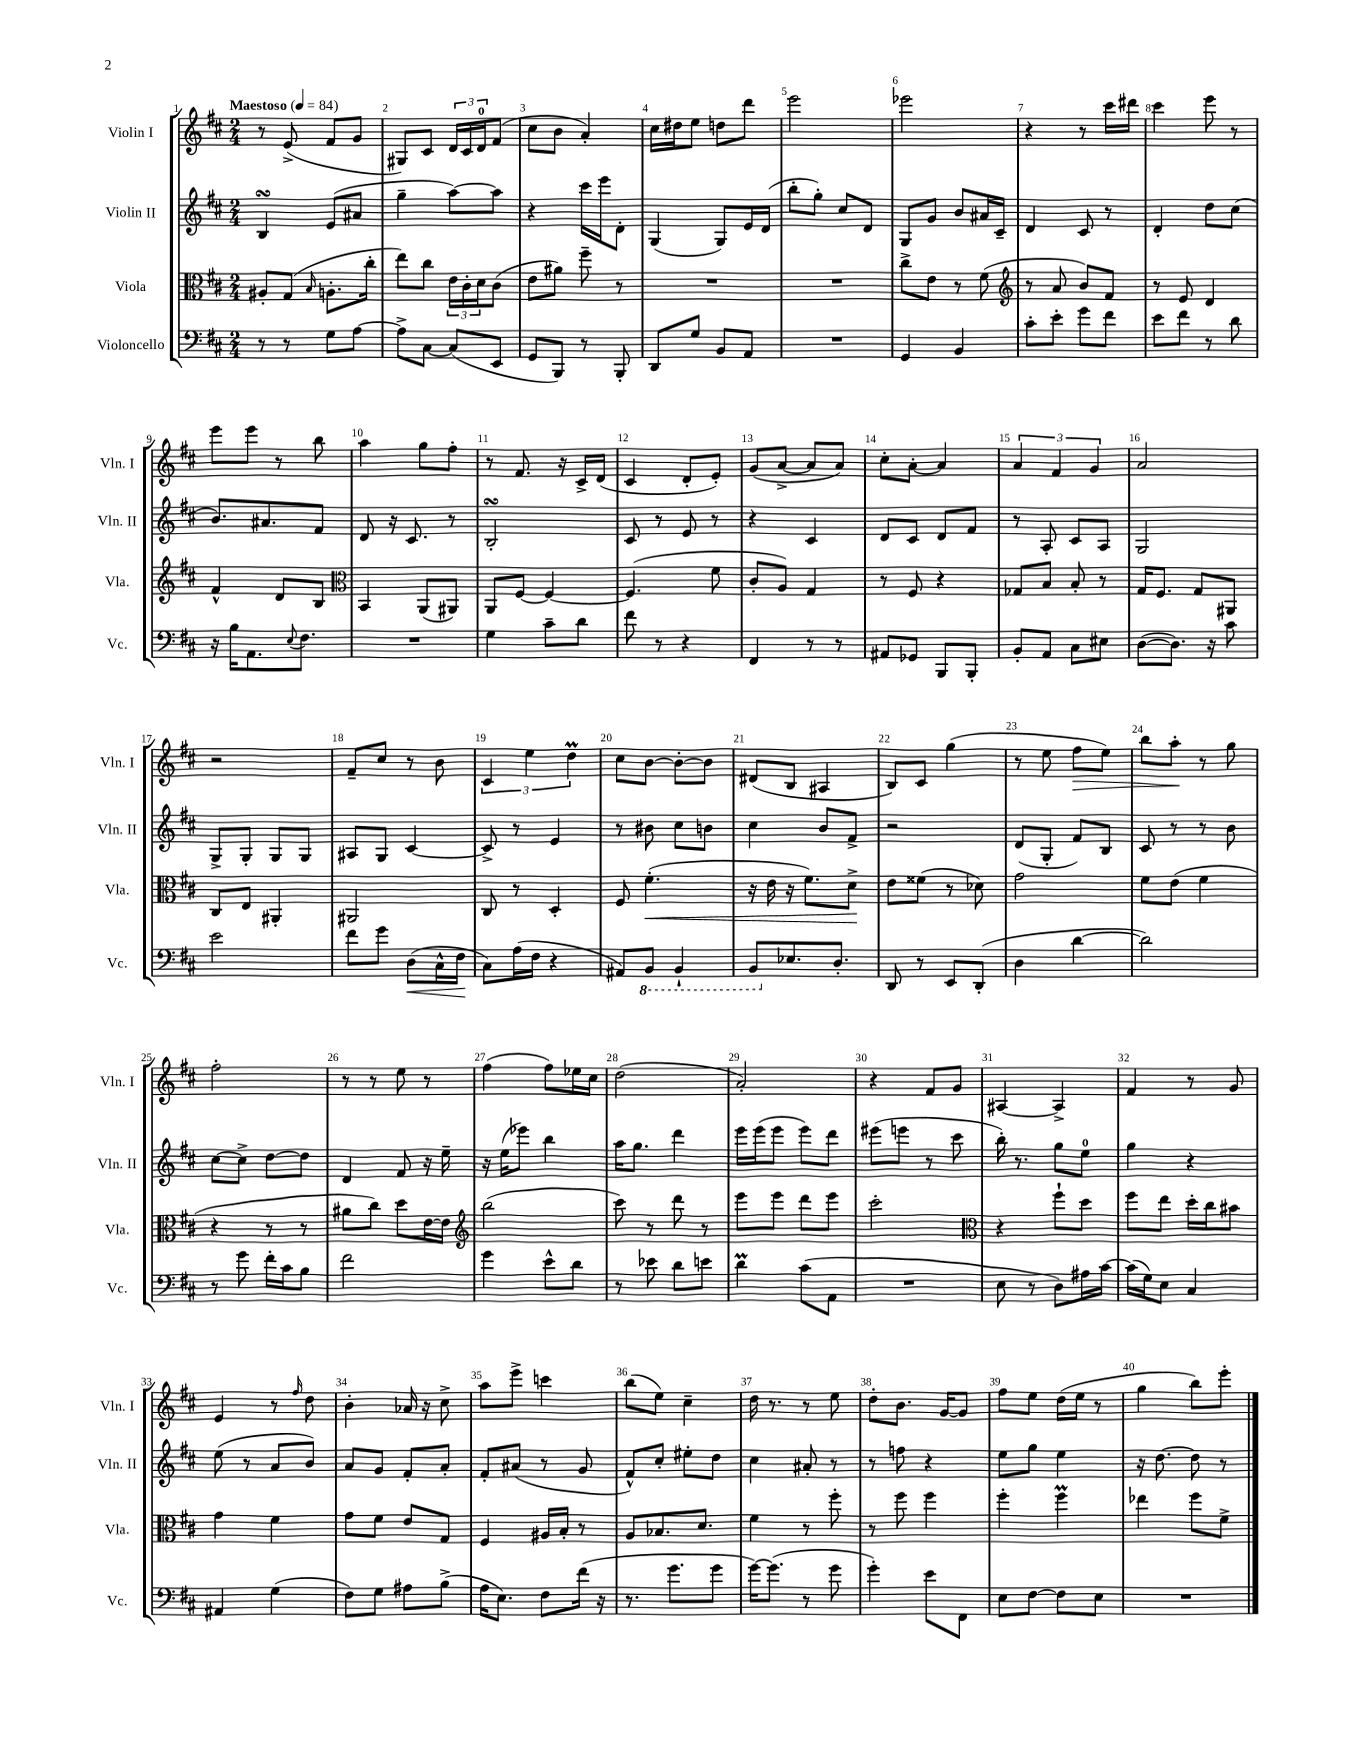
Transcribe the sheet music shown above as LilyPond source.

<<
\new StaffGroup <<
\new Staff = "s0" \with { instrumentName = "Violin I" shortInstrumentName = "Vln. I" } {
    \clef treble \key d \major \numericTimeSignature \time 2/4 \tempo "Maestoso" 4 = 84
    r8 e'8->( fis'8 g'8 |
    gis8) cis'8 \tuplet 3/2 { d'16 cis'16 d'16-0 } fis'8( |
    cis''8 b'8 a'4-.) |
    cis''16 dis''16 e''8 d''8 d'''8 |
    e'''2 |
    ees'''2 |
    r4 r8 cis'''16 dis'''16 |
    cis'''4 e'''8 r8 |
    e'''8 e'''8 r8 b''8 |
    a''4 g''8 fis''8-. |
    r8 fis'8. r16 cis'16-> d'16( |
    cis'4 d'8-. e'8-.) |
    g'8( a'8~-> a'8 a'8) |
    cis''8-. a'8~-. a'4 |
    \tuplet 3/2 { a'4 fis'4 g'4 } |
    a'2 |
    r2 |
    fis'8-- cis''8 r8 b'8 |
    \tuplet 3/2 { cis'4 e''4 d''4\prall } |
    cis''8 b'8~ b'8~-. b'8 |
    dis'8( b8 ais4 |
    b8) cis'8 g''4( |
    r8 e''8 fis''8\> e''8) |
    b''8 a''8-.\! r8 g''8 |
    fis''2-. |
    r8 r8 e''8 r8 |
    fis''4( fis''8) ees''16 cis''16 |
    d''2( |
    a'2-.) |
    r4 fis'8 g'8 |
    ais4~ ais4-> |
    fis'4 r8 g'8 |
    e'4 r8 \grace { fis''16 } d''8 |
    b'4-. aes'16 r16 cis''8-> |
    a''8 e'''8-> c'''4 |
    b''8( e''8) cis''4-- |
    d''16 r8. r8 e''8 |
    d''8-. b'8. g'16~ g'8 |
    fis''8 e''8 d''16( e''16 r8 |
    g''4 b''8) e'''8-. \bar "|." |
}
\new Staff = "s1" \with { instrumentName = "Violin II" shortInstrumentName = "Vln. II" } {
    \clef treble \key d \major \numericTimeSignature \time 2/4
    b4\turn e'8( ais'8 |
    g''4-- a''8~) a''8 |
    r4 cis'''16 e'''16 d'8-. |
    g4( g8) e'16 d'16( |
    b''8-. g''8-.) cis''8 d'8 |
    g8 g'8 b'8 ais'16 cis'16-- |
    d'4 cis'8 r8 |
    d'4-. d''8 cis''8( |
    b'8.) ais'8. fis'8 |
    d'8 r16 cis'8. r8 |
    b2-.\turn |
    cis'8 r8 e'8 r8 |
    r4 cis'4 |
    d'8 cis'8 d'8 fis'8 |
    r8 a8-. cis'8 a8 |
    g2 |
    g8-> g8-. g8 g8 |
    ais8 g8 cis'4~ |
    cis'8-> r8 e'4 |
    r8 bis'8 cis''8 b'8 |
    cis''4 b'8 fis'8-> |
    r2 |
    d'8( g8-. fis'8) b8 |
    cis'8 r8 r8 b'8 |
    cis''8~ cis''8-> d''8~ d''8 |
    d'4 fis'8 r16 e''16-- |
    r16 e''16( ees'''8) b''4 |
    a''16 g''8. d'''4 |
    e'''16 e'''16( e'''8 e'''8) d'''8 |
    eis'''8( e'''8 r8 cis'''8 |
    b''16-.) r8. g''8 e''8-0 |
    g''4 r4 |
    e''8( r8 a'8 b'8) |
    a'8 g'8 fis'8-. a'8-. |
    fis'8-. ais'8( r8 g'8 |
    fis'8-^) cis''8-. eis''8-. d''8 |
    cis''4 ais'8-. r8 |
    r8 f''8 r4 |
    e''8 g''8 e''4 |
    r16 d''8.~ d''8 r8 \bar "|." |
}
\new Staff = "s2" \with { instrumentName = "Viola" shortInstrumentName = "Vla." } {
    \clef alto \key d \major \numericTimeSignature \time 2/4
    ais8-. g8( \grace { b16 } a8.-. cis''16-. |
    e''8) cis''8 \tuplet 3/2 { e'16 cis'16-. d'16 } cis'8( |
    e'8 ais'8) fis''8-- r8 |
    R2 |
    R2 |
    cis''8-> e'8 r8 fis'8( |
    \clef treble r8 a'8 b'8) fis'8 |
    r8 e'8 d'4 |
    fis'4-^ d'8 b8 |
    \clef alto b,4 a,8( ais,8) |
    a,8 fis8~ fis4~ |
    fis4.( fis'8 |
    cis'8-. a8) g4 |
    r8 fis8 r4 |
    ges8 b8 b8-. r8 |
    g16 fis8. g8 ais,8 |
    cis8 e8 ais,4-. |
    ais,2 |
    cis8 r8 d4-. |
    fis8 fis'4.-.\<( |
    r16 e'16 r16 fis'8.) d'8->\! |
    e'8 fisis'8( r8 des'8) |
    g'2 |
    fis'8 e'8( fis'4 |
    r4 r8 r8 |
    ais'8 cis''8) d''8 e'16~ e'16 |
    \clef treble b''2( |
    cis'''8) r8 d'''8 r8 |
    e'''8 e'''8 d'''8 e'''8 |
    cis'''2-. |
    \clef alto r4 fis''8-! d''8 |
    fis''8 e''8 d''16-. cis''16 bis'8 |
    g'4 fis'4 |
    g'8 fis'8 e'8 g8 |
    fis4 ais16 b16-. r8 |
    a8 bes8. d'8. |
    fis'4 r8 fis''8-. |
    r8 fis''8 fis''4 |
    fis''4-. fis''4\prall |
    ees''4 fis''8 fis'8-> \bar "|." |
}
\new Staff = "s3" \with { instrumentName = "Violoncello" shortInstrumentName = "Vc." } {
    \clef bass \key d \major \numericTimeSignature \time 2/4
    r8 r8 g8 a8~ |
    a8-> cis8~ cis8( e,8 |
    g,8 b,,8) r8 b,,8-. |
    d,8 g8 b,8 a,8 |
    R2 |
    g,4 b,4 |
    cis'8-. e'8-. g'8 fis'8 |
    e'8 fis'8 r8 d'8 |
    r16 b16 a,8. \appoggiatura { e8 } fis8. |
    R2 |
    g4 cis'8-- d'8 |
    fis'8 r8 r4 |
    fis,4 r8 r8 |
    ais,8 ges,8 b,,8 b,,8-. |
    b,8-. a,8 cis8 eis8 |
    d8~( d8.) r16 cis'8 |
    e'2 |
    fis'8 g'8 d8\<( cis16-^ fis16\! |
    cis8) a16( fis16 r4 |
    ais,8) \ottava #-1 b,,8 b,,4-! |
    b,,8 \ottava #0 ees8. d8.-. |
    d,8 r8 e,8 d,8-.( |
    d4 d'4~ |
    d'2) |
    r8 g'8 fis'16-. cis'16 b8 |
    fis'2 |
    g'4 e'8-^ d'8 |
    r8 ees'8 d'8 e'8 |
    d'4\prall cis'8( a,8 |
    R2 |
    e8 r8 d8) ais16 cis'16~ |
    cis'16( g16) e8 cis4 |
    ais,4 g4( |
    fis8) g8 ais8 b8->( |
    a16 e8.) fis8 fis'16( r16 |
    r8. g'8. g'8 |
    g'16~) g'8.( r8 g'8 |
    g'4-.) e'8 fis,8 |
    e8 fis8~ fis8 e8 |
    R2 \bar "|." |
}
>>
>>
\layout { \context { \Score \override BarNumber.break-visibility = ##(#f #t #t) barNumberVisibility = #all-bar-numbers-visible } }
